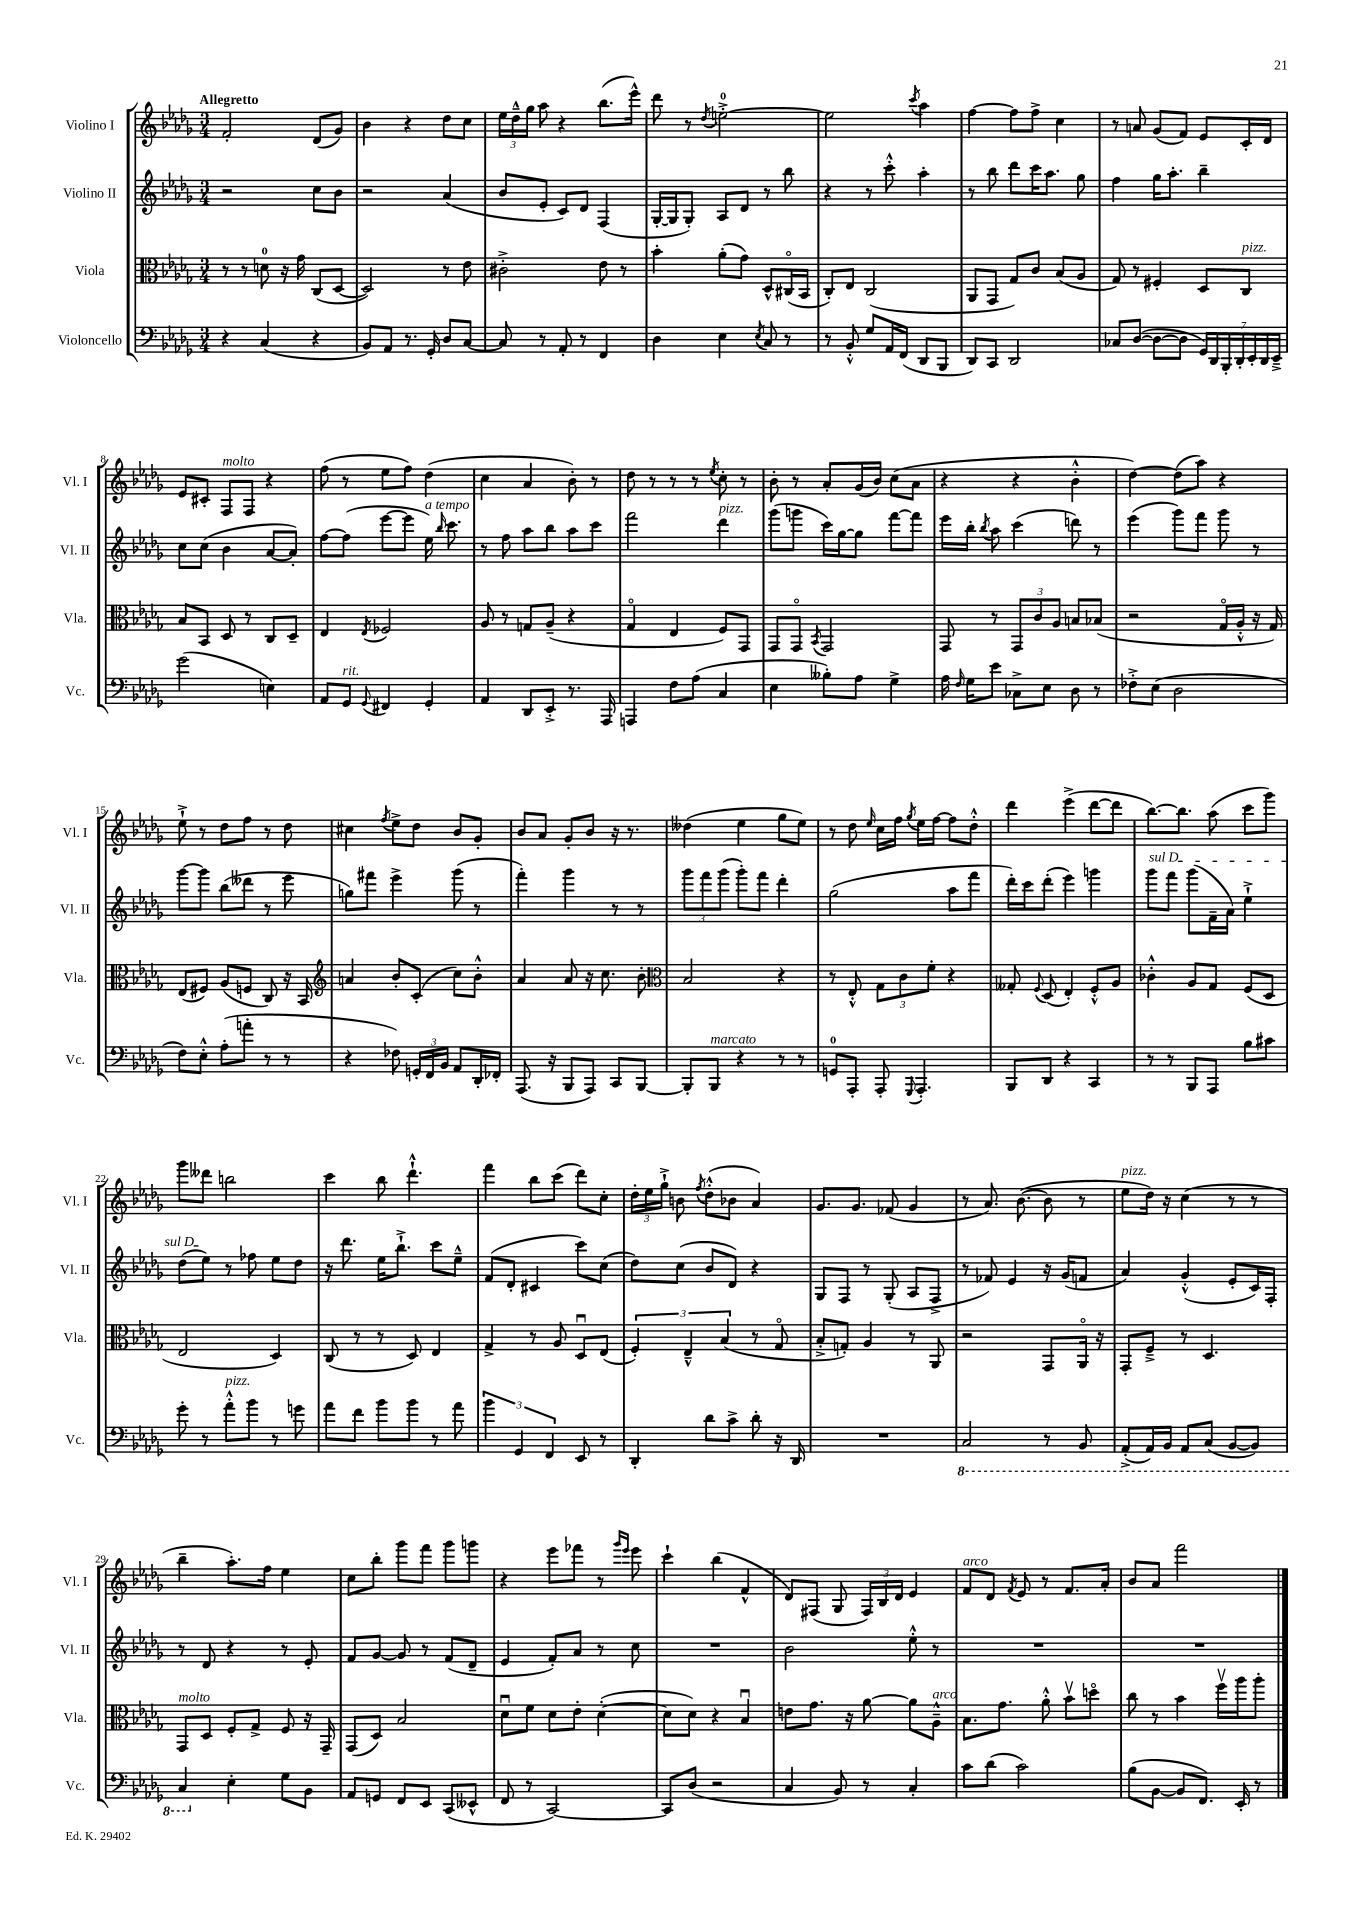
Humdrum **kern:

**kern	**kern	**kern	**kern
*staff4	*staff3	*staff2	*staff1
*clefF4	*clefC3	*clefG2	*clefG2
*k[b-e-a-d-g-]	*k[b-e-a-d-g-]	*k[b-e-a-d-g-]	*k[b-e-a-d-g-]
*M3/4	*M3/4	*M3/4	*M3/4
4r	8r	2r	2f'
.	8r	.	.
(4C	8d	.	.
.	16r	.	.
.	16g-	.	.
4r	(8C	8cc	(8d-
.	[8D-	8b-	8g-)
=	=	=	=
8BB-)	2D-])	2r	4b-
8AA-	.	.	.
8.r	.	.	4r
16GG-'	.	.	.
8D-	8r	(4a-	8dd-
[8C	8e-	.	8cc
=	=	=	=
8C]	2c#'^	8b-	24ee-
.	.	.	24dd-~^^
.	.	.	24gg-
8r	.	8e-'	8aa-
8AA-'	.	8c)	4r
8r	.	8d-	.
4FF	8e-	(4F	(8.bb-
.	8r	.	.
.	.	.	16eee-^^)
=	=	=	=
4D-	4b-'	[16G-'	8ddd-
.	.	16G-]	.
.	.	8G-')	8r
.	.	.	8qdd-
4E-	(8a-'	8A-	[2ee'^
.	8g-)	8d-	.
8qE-	.	.	.
8C	8D-^^	8r	.
8r	(16C#o	8bb-	.
.	16BB-	.	.
=	=	=	=
8r	8C')	4r	2ee]
8BB-'^^	8E-	.	.
8G-	(2C	8r	.
16AA-	.	8ccc'^^	.
(16FF	.	.	.
.	.	.	8qccc
8DD-	.	4aa-'	4aa-
8BBB-	.	.	.
=	=	=	=
8DD-)	8AA-	8r	[4ff
8CC	8GG-	8bb-	.
2DD-	8G-)	8ddd-	8ff]
.	8c	16ccc	8ff^
.	.	8.aa-	.
.	(8B-	.	4cc
.	8A-	8gg-	.
=	=	=	=
8C-	8G-)	4ff	8r
([8D-	8r	.	8a
8D-_	4F#'	16gg-	(8g-
.	.	8.aa-'	.
8D-]	.	.	8f)
28GG-)	8D-	4bb-~	8e-
28DD-	.	.	.
28BBB-'	.	.	.
28DD-'	.	.	.
.	8C	.	16c'
28EE-'	.	.	.
28DD-	.	.	.
.	.	.	16d-
28EE-~^	.	.	.
=	=	=	=
(2g-	8B-	8cc	8e-
.	8BB-	(8cc	8c#'
.	8D-	4b-	8F
.	8r	.	8F
4E)	8C	[8a-	4r
.	8D-~	8a-'])	.
=	=	=	=
8AA-	4E-	[8ff	(8ff
8GG-	.	(8ff]	8r
8qqGG-	8qE-	.	.
4FF#	2F-	[8eee-	8ee-
.	.	8eee-]	8ff)
4GG-'	.	16ee-)	(4dd-
.	.	16qqbb-	.
.	.	8.ccc	.
=	=	=	=
4AA-	8A-	8r	4cc
.	8r	8ff	.
8DD-	8G	8aa-	4a-
8EE-'^	(8A-~	8bb-	.
8.r	4r	8aa-	8b-')
.	.	8ccc	8r
16AAA-	.	.	.
=	=	=	=
4AAA	4G-o	2fff	8dd-
.	.	.	8r
8F	4E-	.	8r
(8A-	.	.	8r
.	.	.	8qee-
4C	8F)	4ddd-	8cc'
.	8GG-	.	8r
=	=	=	=
4E-	8GG-	(8ggg-	8b-'
.	8GG-o	8ggg	8r
.	8qBB-	.	.
8B--')	2GG-	16ccc)	8a-'
.	.	[16gg-	.
8A-	.	8gg-]	(16g-
.	.	.	16b-)
4G-^	.	[8fff	(8cc
.	.	8fff]	8a-
=	=	=	=
16A-	8GG-	16eee-	4r
16qqF	.	.	.
16G-	.	16bb-'	.
.	.	8qbb-	.
8e-	8r	8aa-	.
8C-^	12GG-	(4ccc	4r
.	12c	.	.
8E-	.	.	.
.	12A-	.	.
8D-	8B	8ddd)	4b-'^^
8r	(8B-	8r	.
=	=	=	=
8F-'^	2r	(4eee-	[4dd-)
(8E-	.	.	.
2D-	.	8ggg-)	(8dd-]
.	.	8fff	8aa-)
.	16G-o	8ggg-	4r
.	16A-'^^	.	.
.	16r	8r	.
.	16G-)	.	.
=	=	=	=
8F)	(8E-	[8ggg-	8ee-`^
8E-'^^	8F#)	8ggg-]	8r
(8A-'	(8A-	(8bb-	8dd-
8a'	8F	8ddd--	8ff
8r	8C)	8r	8r
8r	16r	8eee-	8dd-
.	16BB-	.	.
=	=	=	=
*	*clefG2	*	*
4r	4a	8gg)	4cc#
.	.	8fff#	.
.	.	.	8qff
8F-)	8b-'	4eee-^	8ee-^
24GG'	(8c'	.	8dd-
24FF	.	.	.
24BB-	.	.	.
8AA-	8cc)	(8ggg-	8b-
16DD-'	8b-'^^	8r	8g-'
16FF-'	.	.	.
=	=	=	=
(8.AAA-	4a-	4fff')	8b-
.	.	.	8a-
16r	.	.	.
8BBB-	8a-	4ggg-	8g-'
8AAA-)	16r	.	8b-
.	8.cc	.	.
8CC	.	8r	16r
.	.	.	8.r
[8BBB-	8b-'	8r	.
=	=	=	=
*	*clefC3	*	*
8BBB-']	2B-	12ggg-	(4dd--
.	.	12fff	.
8BBB-	.	.	.
.	.	(12ggg-	.
4r	.	8ggg-')	4ee-
.	.	8fff	.
8r	4r	4ddd-'	8gg-
8r	.	.	8ee-)
=	=	=	=
8GG	8r	(2gg-	8r
8AAA-'	8E-'^^	.	8dd-
.	.	.	16qqee-
8AAA-'	12G-	.	16cc
.	.	.	16ff
.	12c	.	.
8qqGGG-	.	.	8qgg-
4.AAA-'	.	.	16ee-
.	12f'	.	.
.	.	.	[16ff
.	4r	8aa-	8ff]
.	.	8fff	8dd-'^^
=	=	=	=
8BBB-	8G--'	16ddd-')	4ddd-
.	.	16ccc	.
.	8qqF	.	.
8DD-	(8D-	(8ddd-'	.
4r	4E-')	4eee-)	(4eee-^
4CC	8F'^^	4ggg	[8ddd-
.	8A-	.	8ddd-]
=	=	=	=
8r	4c-'^^	8ggg-	[8.bb-)
8r	.	8fff	.
.	.	.	8.bb-]
8BBB-	8A-	(8ggg-	.
8AAA-	8G-	16f~	(8aa-
.	.	16a-)	.
8B-	(8F	4ee-`^	8ccc
8c#	8D-	.	8ggg-)
=	=	=	=
8g-'	2E-	(8dd-	8ggg-
8r	.	8ee-)	8ddd--
8a-'^^	.	8r	2bb
8b-	.	8ff-	.
8r	4D-)	8ee-	.
8g	.	8dd-	.
=	=	=	=
8a-	(8C	16r	4ccc
.	.	8.ddd-	.
8f	8r	.	.
8b-	8r	16ee-	8bb-
.	.	8.bb-`^	.
8b-	8D-)	.	4.ddd-`^^
8r	4E-	8ccc	.
8a-	.	8ee-~^^	.
=	=	=	=
6b-	4G-^	(8f	4fff
.	.	8d-'	.
6GG-	.	.	.
.	8r	4c#	8bb-
6FF	.	.	.
.	8A-	.	(8ccc
8EE-	8D-u	8ccc)	8ddd-)
8r	(8E-	(8cc	8cc'
=	=	=	=
4DD-'	6F')	8dd-)	24dd-'
.	.	.	24ee-
.	.	.	24gg-`^
.	.	(8cc	8b
.	6E-~^^	.	.
.	.	.	8qff
8d-	.	8b-	(8dd-'^^
.	(6B-	.	.
8c^	.	8d-)	8b-
8d-'	8r	4r	4a-)
16r	8G-o	.	.
16DD-	.	.	.
=	=	=	=
2.r	8B-'^	8G-	8.g-
.	8G')	8F	.
.	.	.	8.g-
.	4A-	8r	.
.	.	(8G-'	(8f-
.	8r	8A-	4g-
.	8AA-	8F^	.
=	=	=	=
2CC	2r	8r	8r
.	.	8f-)	8.a-)
.	.	4e-	.
.	.	.	([8.b-
8r	8GG-	16r	8b-]
.	.	(16g-	.
8BBB-	16AA-o	8f	8r
.	16r	.	.
=	=	=	=
(8AAA-'^	8GG-'	4a-)	8ee-
16AAA-)	8F~^	.	16dd-)
16BBB-	.	.	16r
8AAA-	8r	(4g-'^^	(4cc
(8CC	4.D-	.	.
[8BBB-	.	8e-'	8r
8BBB-])	.	16c)	8r
.	.	16F'	.
=	=	=	=
4CC	8GG-	8r	4bb-~
.	8D-	8d-	.
4E-'	8F'	4r	8.aa-')
.	8G-^	.	.
.	.	.	16ff
8G-	8F	8r	4ee-
8BB-	16r	8e-'	.
.	16GG-~	.	.
=	=	=	=
8AA-	(8GG-	8f	8cc
8GG	8D-)	[8g-	8bb-'
8FF	2B-	8g-]	8ggg-
8EE-	.	8r	8fff
(8CC	.	(8f	8ggg-
8EE--^^	.	8d-~	8ggg
=	=	=	=
8FF	8d-u	4e-	4r
8r	8f	.	.
[2CC)	8d-	8f')	8eee-
.	8e-'	8a-	8fff-
.	([4d-'	8r	8r
.	.	.	16qqggg-
.	.	.	16qqeee-
.	.	8cc	8eee-
=	=	=	=
8CC]	8d-]	2.r	4ccc`
(8D-	8d-)	.	.
2r	4r	.	(4bb-
.	4B-u	.	4f^^
=	=	=	=
4C	8e	2b-	8d-)
.	8.g-	.	(8F#
8BB-)	.	.	8G-
.	16r	.	.
8r	[8a-	.	24F#)
.	.	.	24B-
.	.	.	24d-
4C'	8a-]	8ee-'^^	4e-
.	8A-~^^	8r	.
=	=	=	=
8c	8.B-	2.r	8f
(8d-	.	.	8d-
.	8.g-	.	.
.	.	.	8qf
2c)	.	.	8e-
.	8a-'^^	.	8r
.	8b-v	.	8.f
.	8ddo	.	.
.	.	.	16a-'
=	=	=	=
(8B-	8cc	2.r	8b-
[8BB-	8r	.	8a-
8BB-]	4b-	.	2fff
8.FF)	.	.	.
.	16ffv	.	.
16EE-'	16aa-	.	.
8r	8aa-'	.	.
==	==	==	==
*-	*-	*-	*-
